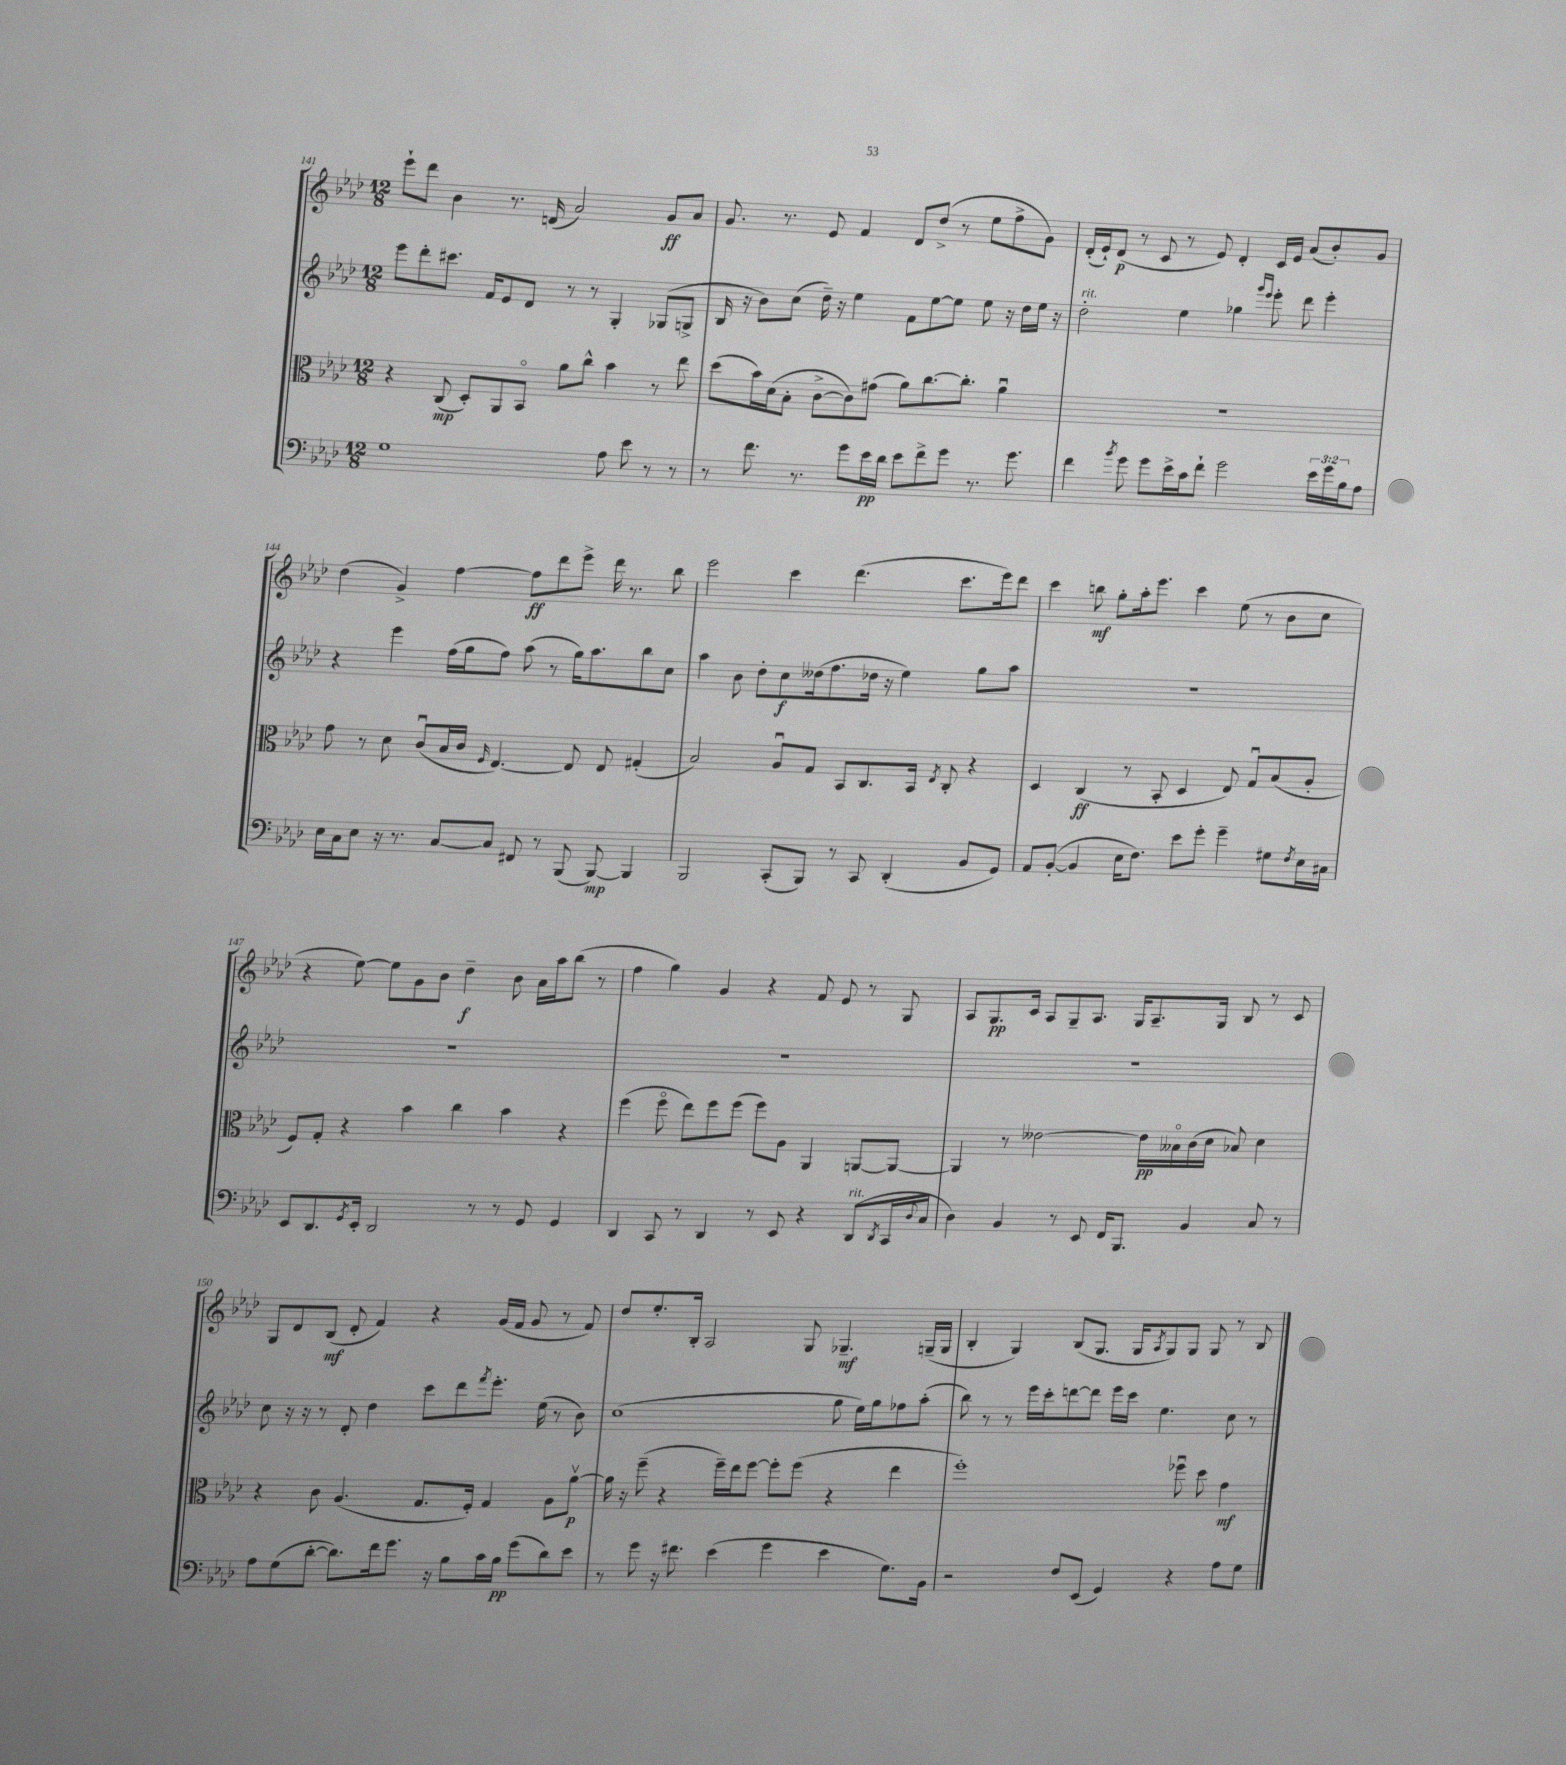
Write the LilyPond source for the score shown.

<<
\new StaffGroup <<
\new Staff = "s0" {
    \clef treble \key aes \major \numericTimeSignature \time 12/8
    ees'''8-! des'''8 bes'4 r8. d'16( aes'2) g'8\ff aes'8 |
    g'8. r8. ees'8 f'4 des'8 des''8->( r8 ees''8 f''8-> g'8) |
    des'16-.( ees'16-!) des'8\p( r8 c'8 r8 ees'8) des'4-. c'16 ees'16 aes'8( bes'8-.) g'8 |
    des''4( g'4->) f''4~ f''8\ff des'''8 ees'''8-> des'''16 r8. bes''8 |
    ees'''2 c'''4 des'''4.( c'''8. ees'''16) des'''8 |
    c'''4 b''8\mf g''8-. aes''16-. ees'''8. c'''4 ees''8( r8 bes'8 c''8 |
    r4 ees''8~) ees''8 g'8 bes'8 des''4--\f bes'8 aes'16 aes''16 bes''8( r8 |
    f''4 g''4) g'4 r4 f'8 ees'8 r8 g8 |
    aes8 g8.\pp c'16 aes8 g8-- aes8. g16 aes8.-- g16 bes8 r8 c'8 |
    g8 des'8 bes8\mf( des'8-. f'4) r4 g'16( f'16 g'8 r8 f'8) |
    des''8 ees''8.-. bes16-. aes2 g8 ges4.--\mf g16--( g16 |
    bes4-. g4) bes8( g8. g16 \acciaccatura { aes8 } g8) g8 g8 r8 bes8 \bar "|." |
}
\new Staff = "s1" {
    \clef treble \key aes \major \numericTimeSignature \time 12/8
    ees'''8 des'''8-. cis'''8. f'16 ees'8 des'8 r8 r8 g4-. ges8( g8-> |
    bes16 r16 bes'8) c''8( des''16--) r16 ees''4 f'8 ees''8~ ees''8 ees''8 r16 des''16 ees''16 r16 |
    des''2-.^\markup { \italic "rit." } ees''4 ges''4 \grace { g'''16 ees'''16 } ees'''8-. des'''8 ees'''4-. |
    r4 ees'''4 f''16( g''16 f''8) aes''8( r8 g''16) aes''8. bes''8 c''8 |
    aes''4 bes'8 des''8-. c''8\f deses''16( f''8. des''16 r16 ees''4) g''8 aes''8 |
    R1. |
    R1. |
    R1. |
    R1. |
    c''8 r16 r16 r8 des'8-. des''4 c'''8 des'''8 \acciaccatura { f'''8 } ees'''8.-. ees''16( r8 bes'8) |
    c''1( g''8 ees''16) g''16 fes''8 aes''8-.( |
    bes''8) r8 r8 ees'''16 c'''16-. d'''8~ d'''8 ees'''16 c'''16 ees''4. c''8 r8 \bar "|." |
}
\new Staff = "s2" {
    \clef alto \key aes \major \numericTimeSignature \time 12/8
    r4 c8\mp( des8-.) aes,8 bes,8\flageolet aes'8 c''8-^ bes'4 r8 ees''8 |
    des''8( bes'16) des'16( bes8-. c'8~-> c'8) gis'8( aes'8) c''8.~ c''8.-. aes'4\downbow |
    R1. |
    g'8 r8 des'8 c'8\downbow( bes16 c'16 \grace { f16 } ees4.~) ees8 ees8 gis4-.( |
    bes2) aes8\downbow g8 bes,8 c8. bes,16 \acciaccatura { ees8 } c8-. r4 |
    des4 c4\ff( r8 bes,8-. des4 ees8) g8\downbow bes8( aes8-. |
    f8) g8-. r4 bes'4 c''4 bes'4 r4 |
    f''4( f''8\flageolet ees''8) f''8 f''8( f''8) aes8 aes,4 a,8~ a,8~ |
    a,4 r8 eeses'2~ eeses'16\pp beses16\flageolet c'16( des'16 bes8) des'4 |
    r4 c'8 aes4.( g8. f16-.) g4 aes8 aes'8~\upbow\p |
    aes'16 r16 f''8--( r4 f''16--) ees''16 f''8~ f''8-. f''8( r4 ees''4 |
    f''1-.) fes''8\downbow des''8 g'4\mf \bar "|." |
}
\new Staff = "s3" {
    \clef bass \key aes \major \numericTimeSignature \time 12/8 \override Staff.TupletNumber.text = #tuplet-number::calc-fraction-text
    g1 aes8 ees'8 r8 r8 |
    r8 f'8. r8. g'8 ees'16\pp des'16 ees'8 f'8-> g'8 r8. g'8. |
    f'4 \acciaccatura { bes'8 } g'8 g'8 ees'16-> c'16 f'8-! g'2 \tuplet 3/2 { ees'16 g'16 bes16 } aes8 |
    ees16 c16 ees8 r16 r8. c8~ c8 fis,8 r8 bes,,8( bes,,8~\mp) bes,,4 |
    bes,,2 c,8-.( bes,,8) r8 c,8 des,4-.( bes,8 g,8) |
    aes,8 bes,8~-.( bes,4 ees16 f8.) ees'8 g'8-. g'4-- gis8 \acciaccatura { f8 } ees16 cis16 |
    ees,8 des,8. \acciaccatura { g,8 } ees,16-. des,2 r8 r8 g,8 g,4 |
    des,4 c,8 r8 des,4 r8 ees,8 r4 des,8^\markup { \italic "rit." }( \acciaccatura { des,8 } c,16 \appoggiatura { des8 } c16 |
    des4) bes,4 r8 ees,8 f,16 bes,,8. bes,4 c8 r8 |
    aes8 g8( des'8~-. des'8.) f'16 g'8. r16 bes8 c'16 bes16\pp g'8( des'8) ees'8 |
    r8 g'8 r16 fis'8. ees'4( g'4 ees'4 g8.) bes,16 |
    r2 f8 ees,8( g,4) r4 aes8 g8 \bar "|." |
}
>>
>>
\layout { \context { \Score currentBarNumber = #141 } }
